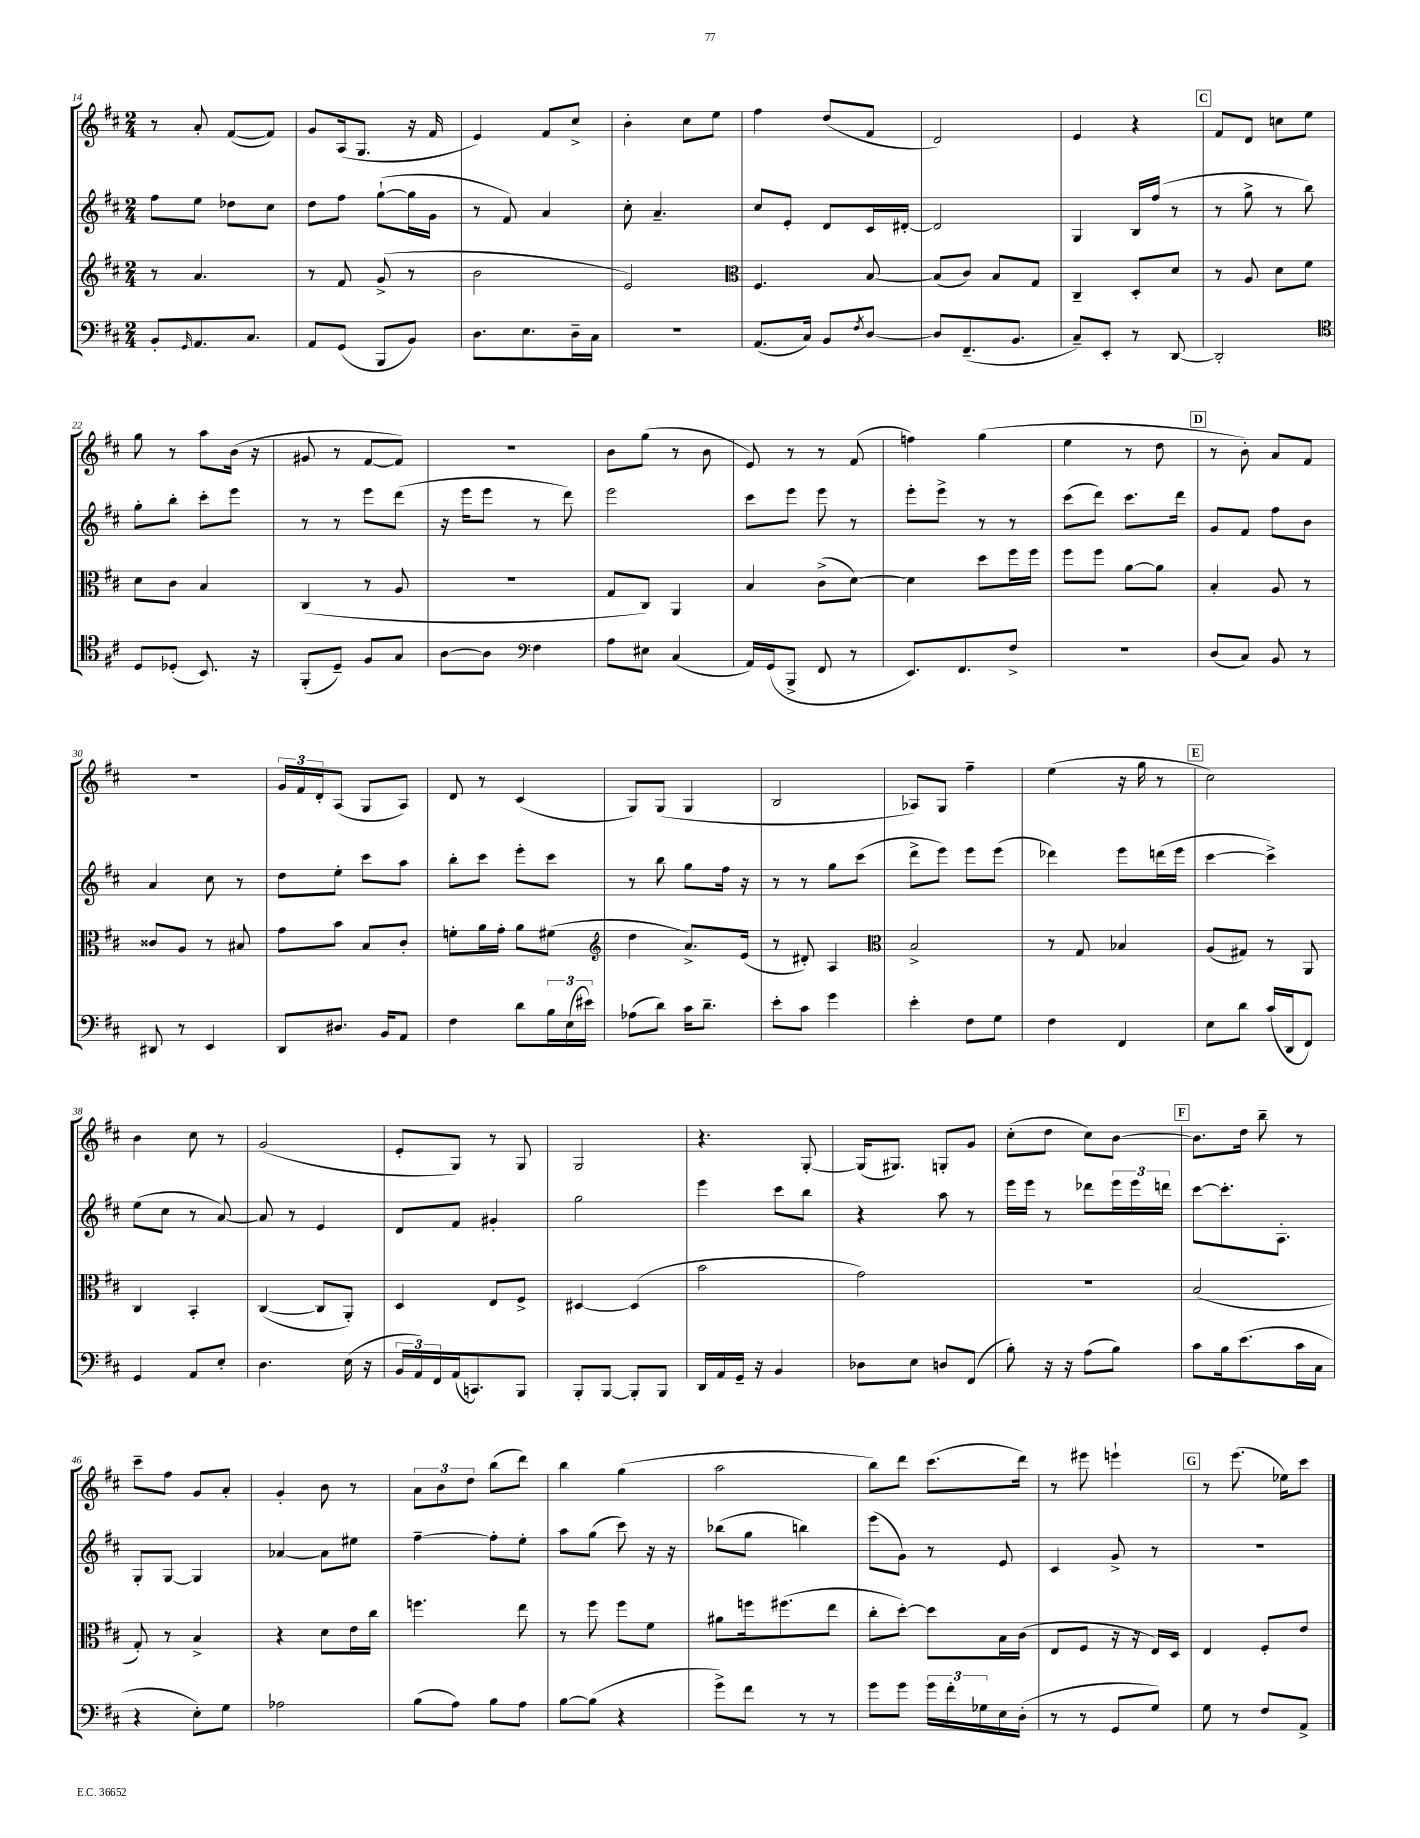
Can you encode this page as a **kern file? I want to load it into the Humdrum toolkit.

**kern	**kern	**kern	**kern
*staff4	*staff3	*staff2	*staff1
*clefF4	*clefG2	*clefG2	*clefG2
*k[f#c#]	*k[f#c#]	*k[f#c#]	*k[f#c#]
*M2/4	*M2/4	*M2/4	*M2/4
8BB'/L	8r	8ff#\L	8r
16qqGG/	.	.	.
8.AA/	4.a/	8ee\J	8a'/
.	.	8dd-\L	([8f#/L
8.C#/J	.	.	.
.	.	8cc#\J	8f#/]J)
=	=	=	=
8AA/L	8r	8dd\L	8g/L
(8GG/J	8f#/	8ff#\J	(16A/k
.	.	.	8.G/J
8BBB/L	(8g^/	([8gg`\L	.
8BB/J)	8r	16gg\]L	16r
.	.	16g\JJ	16f#/
=	=	=	=
8.D\L	2b\	8r	4e/)
.	.	8f#/)	.
8.E\	.	.	.
.	.	4a/	8f#/L
16D~\L	.	.	8cc#^/J
16C#\JJ	.	.	.
=	=	=	=
2r	2e/)	8cc#'\	4b'\
.	.	4.a~/	.
.	.	.	8cc#\L
.	.	.	8ee\J
=	=	=	=
*	*clefC3	*	*
(8.AA/L	4.F#/	8cc#/L	4ff#\
.	.	8e'/J	.
16C#/Jk)	.	.	.
8BB/L	.	8d/L	(8dd/L
8qF#/	.	.	.
[8D/J	[8B/	16c#/L	8f#/J
.	.	[16d#'/JJ	.
=	=	=	=
8D/]L	(8B/]L	2d#/]	2d/)
(8.FF#~/	8c#/J)	.	.
.	8B/L	.	.
8.BB/J	.	.	.
.	8G/J	.	.
=	=	=	=
8C#~/L)	4C#~/	4G/	4e/
8EE'/J	.	.	.
8r	8D'/L	16B/LL	4r
.	.	(16ff#/JJ	.
[8DD/	8d/J	8r	.
=	=	=	=
2DD'/]	8r	8r	8f#/L
.	8A/	8gg^\	8d/J
.	8d\L	8r	8cc\L
.	8f#\J	8bb\)	8ee\J
=	=	=	=
*clefC4	*	*	*
8D/L	8d\L	8gg'\L	8gg\
(8D-'/J	8c#\J	8bb'\J	8r
8.BB/)	4B/	8ccc#'\L	8aa\L
.	.	8eee\J	(16b\Jk
16r	.	.	16r
=	=	=	=
(8FF#'/L	(4C#/	8r	8g#/
8D~/J)	.	8r	8r
8F#/L	8r	8eee\L	[8f#/L
8G/J	8A/	(8ddd\J	8f#/]J)
=	=	=	=
[8A\L	2r	16r	2r
.	.	16eee\LK	.
8A\]J	.	8eee\J	.
*clefF4	*	*	*
4F#\	.	8r	.
.	.	8ddd\)	.
=	=	=	=
8A\L	8G/L	2eee\	8b\L
8E#\J	8C#/J)	.	(8gg\J
(4C#/	4AA/	.	8r
.	.	.	8b\
=	=	=	=
16AA/LL)	4B/	8ccc#\L	8e/)
(16GG/J	.	.	.
8BBB^/J	.	8eee\J	8r
8FF#/	(8c#^\L	8eee\	8r
8r	[8d\J)	8r	(8f#/
=	=	=	=
8.EE/L)	4d\]	8eee'\L	4ff\)
.	.	8eee^\J	.
8.FF#/	.	.	.
.	8dd\L	8r	(4gg\
8F#^/J	16ff#\L	8r	.
.	16ff#\JJ	.	.
=	=	=	=
2r	8ff#\L	(8ccc#\L	4ee\
.	8ff#\J	8ddd\J)	.
.	[8a\L	8.ccc#\L	8r
.	8a\]J	.	8dd\
.	.	16ddd\Jk	.
=	=	=	=
(8D/L	4B'/	8g/L	8r
8C#/J)	.	8f#/J	8b'\)
8BB/	8A/	8ff#\L	8a/L
8r	8r	8b\J	8f#/J
=	=	=	=
8DD#/	8c##/L	4a/	2r
8r	8A/J	.	.
4EE/	8r	8cc#\	.
.	8B#/	8r	.
=	=	=	=
8DD/L	8g\L	8dd\L	24g/LL
.	.	.	24f#/
.	.	.	24d'/J
8.D#/J	8b\J	8ee'\J	(8A/J
.	8B/L	8ccc#\L	8G/L
16BB/LK	.	.	.
8AA/J	8c#'/J	8aa\J	8A/J)
=	=	=	=
4F#\	8f'\L	8bb'\L	8d/
.	16a\L	8ccc#\J	8r
.	16g'\JJ	.	.
8d\L	8a\L	8eee'\L	(4c#/
24B\L	(8f#\J	8ccc#\J	.
(24E\	.	.	.
24e#\JJ)	.	.	.
=	=	=	=
*	*clefG2	*	*
(8A-\L	4dd\	8r	8G/L)
8d\J)	.	8bb\	(8G/J
16c#\LK	8.a^/L)	8gg\L	4G/
8.d~\J	.	.	.
.	.	16ff#\Jk	.
.	(16e/Jk	16r	.
=	=	=	=
8e'\L	8r	8r	2B/
8c#\J	8d#'/)	8r	.
4g\	4A/	8gg\L	.
.	.	(8ccc#\J	.
=	=	=	=
*	*clefC3	*	*
4e'\	2B^/	8ddd^\L	8A-/L)
.	.	8eee\J)	8G/J
8F#\L	.	8eee\L	4ff#~\
8G\J	.	(8eee\J	.
=	=	=	=
4F#\	8r	4ddd-\)	(4ee\
.	8G/	.	.
4FF#/	4B-/	8eee\L	16r
.	.	.	16gg\
.	.	(16ddd\L	8r
.	.	16eee\JJ	.
=	=	=	=
8E\L	(8A/L	[4ccc#\	2cc#\)
8d\J	8G#/J)	.	.
(16c#/LL	8r	4ccc#^\])	.
16DD/J	.	.	.
8FF#/J)	8AA/	.	.
=	=	=	=
4GG/	4C#/	(8ee\L	4b\
.	.	8cc#\J	.
8AA/L	4BB'/	8r	8cc#\
8E'/J	.	[8a/)	8r
=	=	=	=
4.D\	([4C#/	8a/]	(2g/
.	.	8r	.
.	8C#/]L	4e/	.
(16E\	8AA'/J)	.	.
16r	.	.	.
=	=	=	=
24BB/LL	4D/	8d/L	8e'/L
24AA/)	.	.	.
24FF#/	.	.	.
(16AA/J	.	8f#/J	8G/J)
8.CC/)	.	.	.
.	8E/L	4g#'/	8r
8BBB/J	8F#^/J	.	8G/
=	=	=	=
8BBB'/L	[4D#/	2gg\	2G/
[8BBB/J	.	.	.
8BBB'/]L	(4D#/]	.	.
8BBB/J	.	.	.
=	=	=	=
16DD/LL	2b\	4eee\	4.r
16AA/	.	.	.
16GG~/JJ	.	.	.
16r	.	.	.
4BB/	.	8ccc#\L	.
.	.	8bb\J	[8G'/
=	=	=	=
8D-\L	2g\)	4r	(16G/]LK
.	.	.	8.G#/J)
8E\J	.	.	.
8D/L	.	8aa\	8G'/L
(8FF#/J	.	8r	8g/J
=	=	=	=
8B'\)	2r	16eee\LL	(8cc#'\L
.	.	16eee\JJ	.
16r	.	8r	8dd\J
16r	.	.	.
(8A\L	.	8ddd-\L	8cc#\L)
8B\J)	.	24eee\L	[8b\J
.	.	24eee\	.
.	.	24ddd\JJ	.
=	=	=	=
8c#\L	(2B/	[8ccc#\L	8.b\]L
16B\k	.	8.ccc#'\]	.
(8.e\	.	.	16dd\Jk
.	.	.	8bb~\
.	.	8.A'\J	.
16c#\L	.	.	8r
16C#\JJ	.	.	.
=	=	=	=
4r	8G'/)	8G'/L	8ccc#~\L
.	8r	[8G/J	8ff#\J
8E'\L)	4B^/	4G/]	8g/L
8G\J	.	.	8a'/J
=	=	=	=
2A-\	4r	[4a-/	4g'/
.	8d\L	8a-\]L	8b\
.	16e\L	8ee#\J	8r
.	16cc#\JJ	.	.
=	=	=	=
(8B\L	4.ff\	[4ff#~\	12a\L
.	.	.	12b\
8A\J)	.	.	.
.	.	.	12dd\J
8B\L	.	8ff#'\]L	(8bb\L
8A\J	8ee\	8ee'\J	8ddd\J)
=	=	=	=
[8B\L	8r	8aa\L	4bb\
(8B\]J	8ff#\	(8gg\J	.
4r	8ff#\L	8ccc#\)	(4gg\
.	8f#\J	16r	.
.	.	16r	.
=	=	=	=
8g^\L)	8a#\L	(8bb-\L	2aa\
8f#\J	16ff\k	8gg\J	.
.	(8.ff#\	.	.
8r	.	4bb\)	.
8r	8ee\J	.	.
=	=	=	=
8g\L	8cc#'\L	(8eee\L	8bb\L)
8g\J	[8dd'\J)	8g\J)	8ddd\J
24g\LL	8dd\]L	8r	(8.ccc#\L
24f#'\	.	.	.
24G-\	.	.	.
16E\	16B\L	8e/	.
(16D'\JJ	(16c#\JJ	.	16ddd\Jk)
=	=	=	=
8r	8E/L	4c#/	8r
8r	8F#/J	.	8eee#\
8GG/L	16r	8g^/	4eee`\
.	16r	.	.
8G/J)	16E/LL)	8r	.
.	16D/JJ	.	.
=	=	=	=
8G\	4E/	2r	8r
8r	.	.	(8.eee\
8F#/L	8F#'/L	.	.
.	.	.	16ee-\LK)
8AA^/J	8e/J	.	8ccc#\J
==	==	==	==
*-	*-	*-	*-
